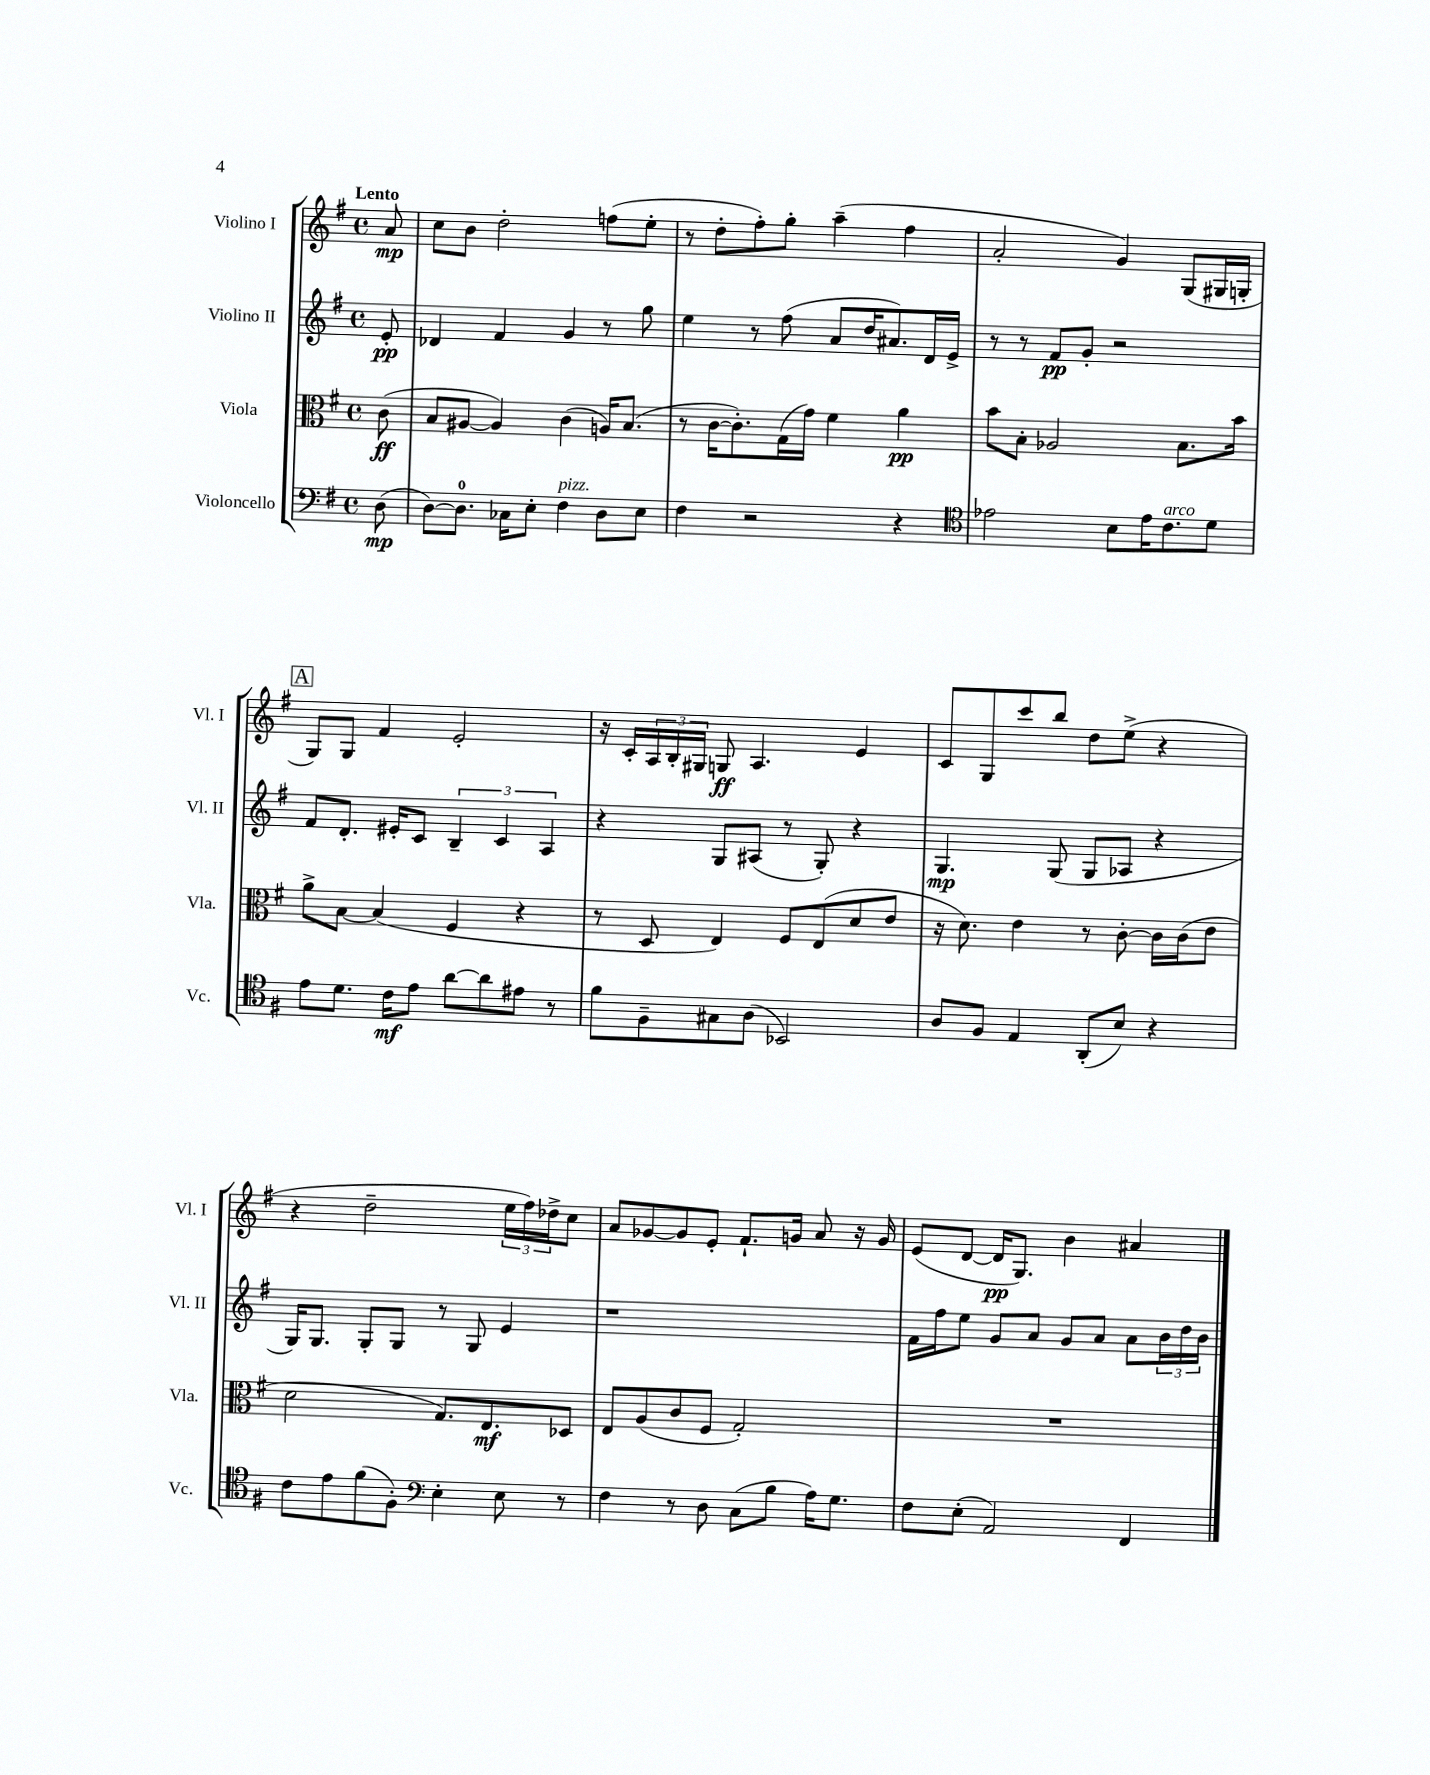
<<
\new StaffGroup <<
\new Staff = "s0" \with { instrumentName = "Violino I" shortInstrumentName = "Vl. I" } {
    \clef treble \key g \major \defaultTimeSignature \time 4/4 \partial 8 \tempo "Lento"
    a'8\mp |
    c''8 b'8 d''2-. f''8( e''8-. |
    r8 d''8-. fis''8-.) g''8-. a''4--( fis''4 |
    a'2-. g'4) g8( gis16 g16-. |
    \mark \markup { \box "A" } g8) g8 fis'4 e'2-. |
    r16 c'16-. \tuplet 3/2 { a16 b16-. gis16 } g8\ff a4. e'4 |
    c'8 g8 c'''8 b''8 d''8 e''8->( r4 |
    r4 d''2-- \tuplet 3/2 { e''16 fis''16) des''16-> } c''8 |
    a'8 ges'8~ ges'8 e'8-. fis'8.-! g'16 a'8 r16 g'16 |
    e'8( d'8~ d'16\pp g8.) b'4 ais'4 \bar "|." |
}
\new Staff = "s1" \with { instrumentName = "Violino II" shortInstrumentName = "Vl. II" } {
    \clef treble \key g \major \defaultTimeSignature \time 4/4 \partial 8
    e'8-.\pp |
    des'4 fis'4 g'4 r8 g''8 |
    e''4 r8 fis''8( a'8 d''16 ais'8.) d'16 e'16-> |
    r8 r8 fis'8\pp g'8-. r2 |
    \mark \markup { \box "A" } fis'8 d'8.-. eis'16-. c'8 \tuplet 3/2 { b4-- c'4 a4 } |
    r4 g8 ais8( r8 g8-.) r4 |
    g4.\mp g8( g8 aes8 r4 |
    g16) g8. g8-. g8 r8 g8 e'4 |
    r1 |
    fis'16 fis''16 e''8 g'8 a'8 g'8 a'8 a'8 \tuplet 3/2 { b'16 d''16 b'16 } \bar "|." |
}
\new Staff = "s2" \with { instrumentName = "Viola" shortInstrumentName = "Vla." } {
    \clef alto \key g \major \defaultTimeSignature \time 4/4 \partial 8
    c'8\ff( |
    b8 ais8~ ais4) c'4( a16) b8.( |
    r8 c'16~ c'8.-.) g16( g'16) fis'4 a'4\pp |
    b'8 b8-. aes2 b8. b'16 |
    \mark \markup { \box "A" } a'8-> b8~ b4( fis4 r4 |
    r8 d8 e4) fis8 e8( d'8 e'8 |
    r16 d'8.) e'4 r8 c'8~-. c'16 c'16( e'8 |
    d'2 g8.) e8.\mf des8 |
    e8 a8( c'8 fis8 g2-.) |
    R1 \bar "|." |
}
\new Staff = "s3" \with { instrumentName = "Violoncello" shortInstrumentName = "Vc." } {
    \clef bass \key g \major \defaultTimeSignature \time 4/4 \partial 8
    d8\mp( |
    d8~) d8.-0 ces16 e8-. fis4^\markup { \italic "pizz." } d8 e8 |
    fis4 r2 r4 |
    \clef tenor ees'2 b8 ees'16 c'8.^\markup { \italic "arco" } d'8 |
    \mark \markup { \box "A" } e'8 d'8. c'16\mf e'8 a'8~ a'8 eis'8 r8 |
    fis'8 fis8-- gis8 a8( bes,2) |
    a8 fis8 e4 a,8-.( b8) r4 |
    c'8 e'8 fis'8( fis8-.) \clef bass e4-. e8 r8 |
    fis4 r8 d8 c8( b8 a16) g8. |
    fis8 e8-.( a,2) fis,4 \bar "|." |
}
>>
>>
\layout { \context { \Score \remove "Bar_number_engraver" } }
